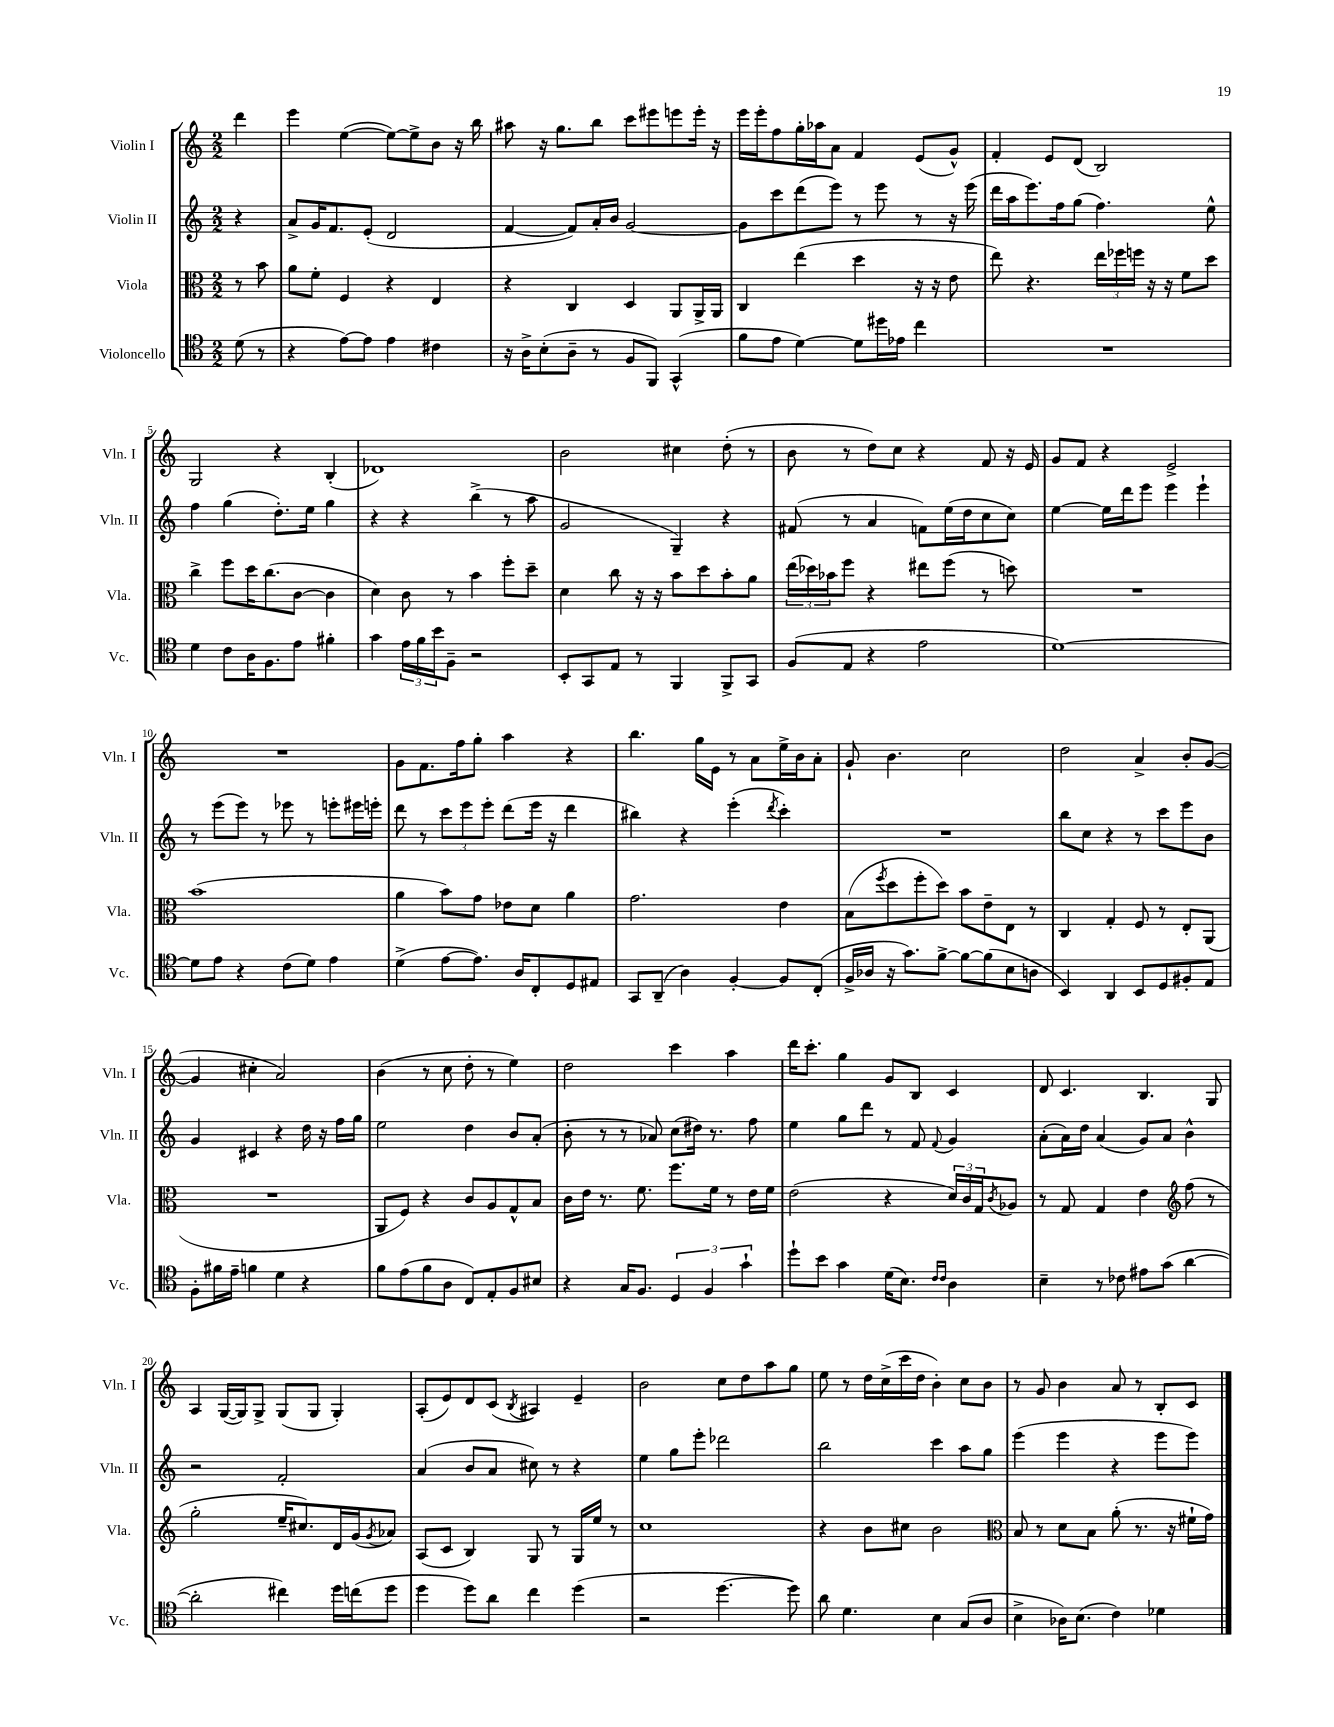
<<
\new StaffGroup <<
\new Staff = "s0" \with { instrumentName = "Violin I" shortInstrumentName = "Vln. I" } {
    \clef treble \key c \major \numericTimeSignature \time 2/2 \partial 4
    d'''4 |
    e'''4 e''4~( e''8~) e''8-> b'8 r16 b''16 |
    ais''8 r16 g''8. b''8 c'''8 eis'''8 e'''8 e'''16-. r16 |
    e'''16 e'''16-. f''8 g''16-. aes''16 a'8 f'4 e'8( g'8-^) |
    f'4-. e'8 d'8( b2) |
    g2 r4 b4-.( |
    des'1) |
    b'2 cis''4 d''8-.( r8 |
    b'8 r8 d''8) c''8 r4 f'8 r16 e'16 |
    g'8 f'8 r4 e'2-> |
    R1 |
    g'8 f'8. f''16 g''8-. a''4 r4 |
    b''4. g''16 e'16 r8 a'8 e''16-> b'16 a'8-. |
    g'8-! b'4. c''2 |
    d''2 a'4-> b'8-. g'8~( |
    g'4 cis''4-. a'2) |
    b'4( r8 c''8 d''8-. r8 e''4) |
    d''2 c'''4 a''4 |
    d'''16 c'''8.-. g''4 g'8 b8 c'4 |
    d'8 c'4. b4. g8 |
    a4 g16~( g16) g8-> g8( g8 g4-.) |
    a8-.( e'8) d'8 c'8( \acciaccatura { b8 } ais4) e'4-- |
    b'2 c''8 d''8 a''8 g''8 |
    e''8 r8 d''16 c''16->( c'''16 d''16 b'4-.) c''8 b'8 |
    r8 g'8 b'4 a'8 r8 b8-. c'8 \bar "|." |
}
\new Staff = "s1" \with { instrumentName = "Violin II" shortInstrumentName = "Vln. II" } {
    \clef treble \key c \major \numericTimeSignature \time 2/2 \partial 4
    r4 |
    a'8-> g'16 f'8. e'8-.( d'2 |
    f'4~ f'8) a'16-. b'16 g'2~ |
    g'8 c'''8 d'''8( e'''8) r8 e'''8 r8 r16 e'''16( |
    d'''16 a''16 e'''8.) f''16 g''8( f''4.) e''8-^ |
    f''4 g''4( d''8.-.) e''16 g''4 |
    r4 r4 b''4->( r8 a''8 |
    g'2 g4--) r4 |
    fis'8( r8 a'4 f'8) e''16( d''16 c''8 c''8) |
    e''4~ e''16 d'''16 e'''8 e'''4 e'''4-! |
    r8 e'''8( e'''8) r8 ees'''8 r8 e'''8-. eis'''16 e'''16-. |
    d'''8 r8 \tuplet 3/2 { c'''8 e'''8 e'''8-. } d'''8( e'''16 r16 d'''4 |
    bis''4) r4 e'''4-.( \acciaccatura { d'''8 } c'''4-.) |
    R1 |
    b''8 c''8 r4 r8 c'''8 e'''8 b'8 |
    g'4 cis'4 r4 d''16 r16 f''16 g''16 |
    e''2 d''4 b'8 a'8-.( |
    b'8-. r8 r8 aes'8) c''8( dis''16) r8. f''8 |
    e''4 g''8 d'''8 r8 f'8 \appoggiatura { f'8 } g'4 |
    a'8-.( a'16) d''16 a'4( g'8) a'8 b'4-^ |
    r2 f'2-. |
    a'4( b'8 a'8 cis''8) r8 r4 |
    e''4 g''8 e'''8-. des'''2 |
    b''2 c'''4 a''8 g''8 |
    e'''4( e'''4 r4 e'''8 e'''8) \bar "|." |
}
\new Staff = "s2" \with { instrumentName = "Viola" shortInstrumentName = "Vla." } {
    \clef alto \key c \major \numericTimeSignature \time 2/2 \partial 4
    r8 b'8 |
    a'8 f'8-. f4 r4 e4 |
    r4 c4 d4 a,8 a,16-> a,16 |
    c4 e''4( d''4 r16 r16 e'8 |
    e''8) r4. \tuplet 3/2 { e''16 fes''16 f''16 } r16 r16 f'8 d''8 |
    c''4-> f''8 d''16 c''8.( c'8~ c'4 |
    d'4) c'8 r8 b'4 f''8-. d''8-- |
    d'4 c''8 r16 r16 b'8 d''8 b'8-. a'8 |
    \tuplet 3/2 { e''16( des''16) bes'16 } f''8 r4 eis''8 f''8( r8 d''8) |
    R1 |
    b'1( |
    a'4 b'8) g'8 ees'8 d'8 a'4 |
    g'2. e'4 |
    b8( \acciaccatura { f''8 } d''8 f''8-. d''8) b'8 e'8-- e8 r8 |
    c4 g4-. f8 r8 e8-. a,8( |
    R1 |
    a,8 f8) r4 c'8 a8 g8-^ b8 |
    c'16 e'16 r8. f'8. f''8. f'16 r8 e'16 f'16 |
    e'2( r4 \tuplet 3/2 { d'16) c'16 g16 } \acciaccatura { c'8 } aes8 |
    r8 g8 g4 e'4 \clef treble f''8( r8 |
    g''2-. e''16-- cis''8.) d'16 g'16( \acciaccatura { g'8 } aes'8) |
    a8( c'8 b4) g8 r8 g16 e''16 r8 |
    c''1 |
    r4 b'8 cis''8 b'2 |
    \clef alto b8 r8 d'8 b8 a'8-.( r8. r16 fis'16-! g'16) \bar "|." |
}
\new Staff = "s3" \with { instrumentName = "Violoncello" shortInstrumentName = "Vc." } {
    \clef tenor \key c \major \numericTimeSignature \time 2/2 \partial 4
    d'8( r8 |
    r4 e'8~) e'8 e'4 cis'4 |
    r16 a16-> b8-.( a8-- r8 f8 f,8) g,4-^( |
    f'8 e'8 d'4~) d'8 dis''16 ees'16 c''4 |
    R1 |
    d'4 c'8 a16 f8. e'8 fis'4-. |
    g'4 \tuplet 3/2 { e'16 f'16 b'16 } f8-- r2 |
    b,8-. g,8 e8 r8 f,4 f,8-> g,8 |
    f8( e8 r4 e'2 |
    d'1~) |
    d'8 e'8 r4 c'8( d'8) e'4 |
    d'4->( e'8~ e'8.) a16 c8-. d8 eis8 |
    g,8 a,8--( a4) f4~-. f8 c8-.( |
    f16-> aes16 r16 g'8.) f'8~-> f'8~ f'8( b8 a8 |
    b,4) a,4 b,8 d8 fis8-. e8 |
    f8-. fis'16 e'16-- f'4 d'4 r4 |
    f'8 e'8( f'8 a8 c8) e8-. f8 bis8 |
    r4 g16 f8. \tuplet 3/2 { d4 f4 g'4-! } |
    d''8-! b'8 g'4 d'16( b8.) \grace { c'16 c'16 } a4 |
    b4-- r8 ces'8 eis'8 g'8( a'4~ |
    a'2-. cis''4) d''16 c''16( d''8 |
    d''4 d''8) a'8 c''4 d''4( |
    r2 d''4.~ d''8) |
    a'8 d'4. b4 g8( a8 |
    b4-> aes16) b8.( c'4) des'4 \bar "|." |
}
>>
>>
